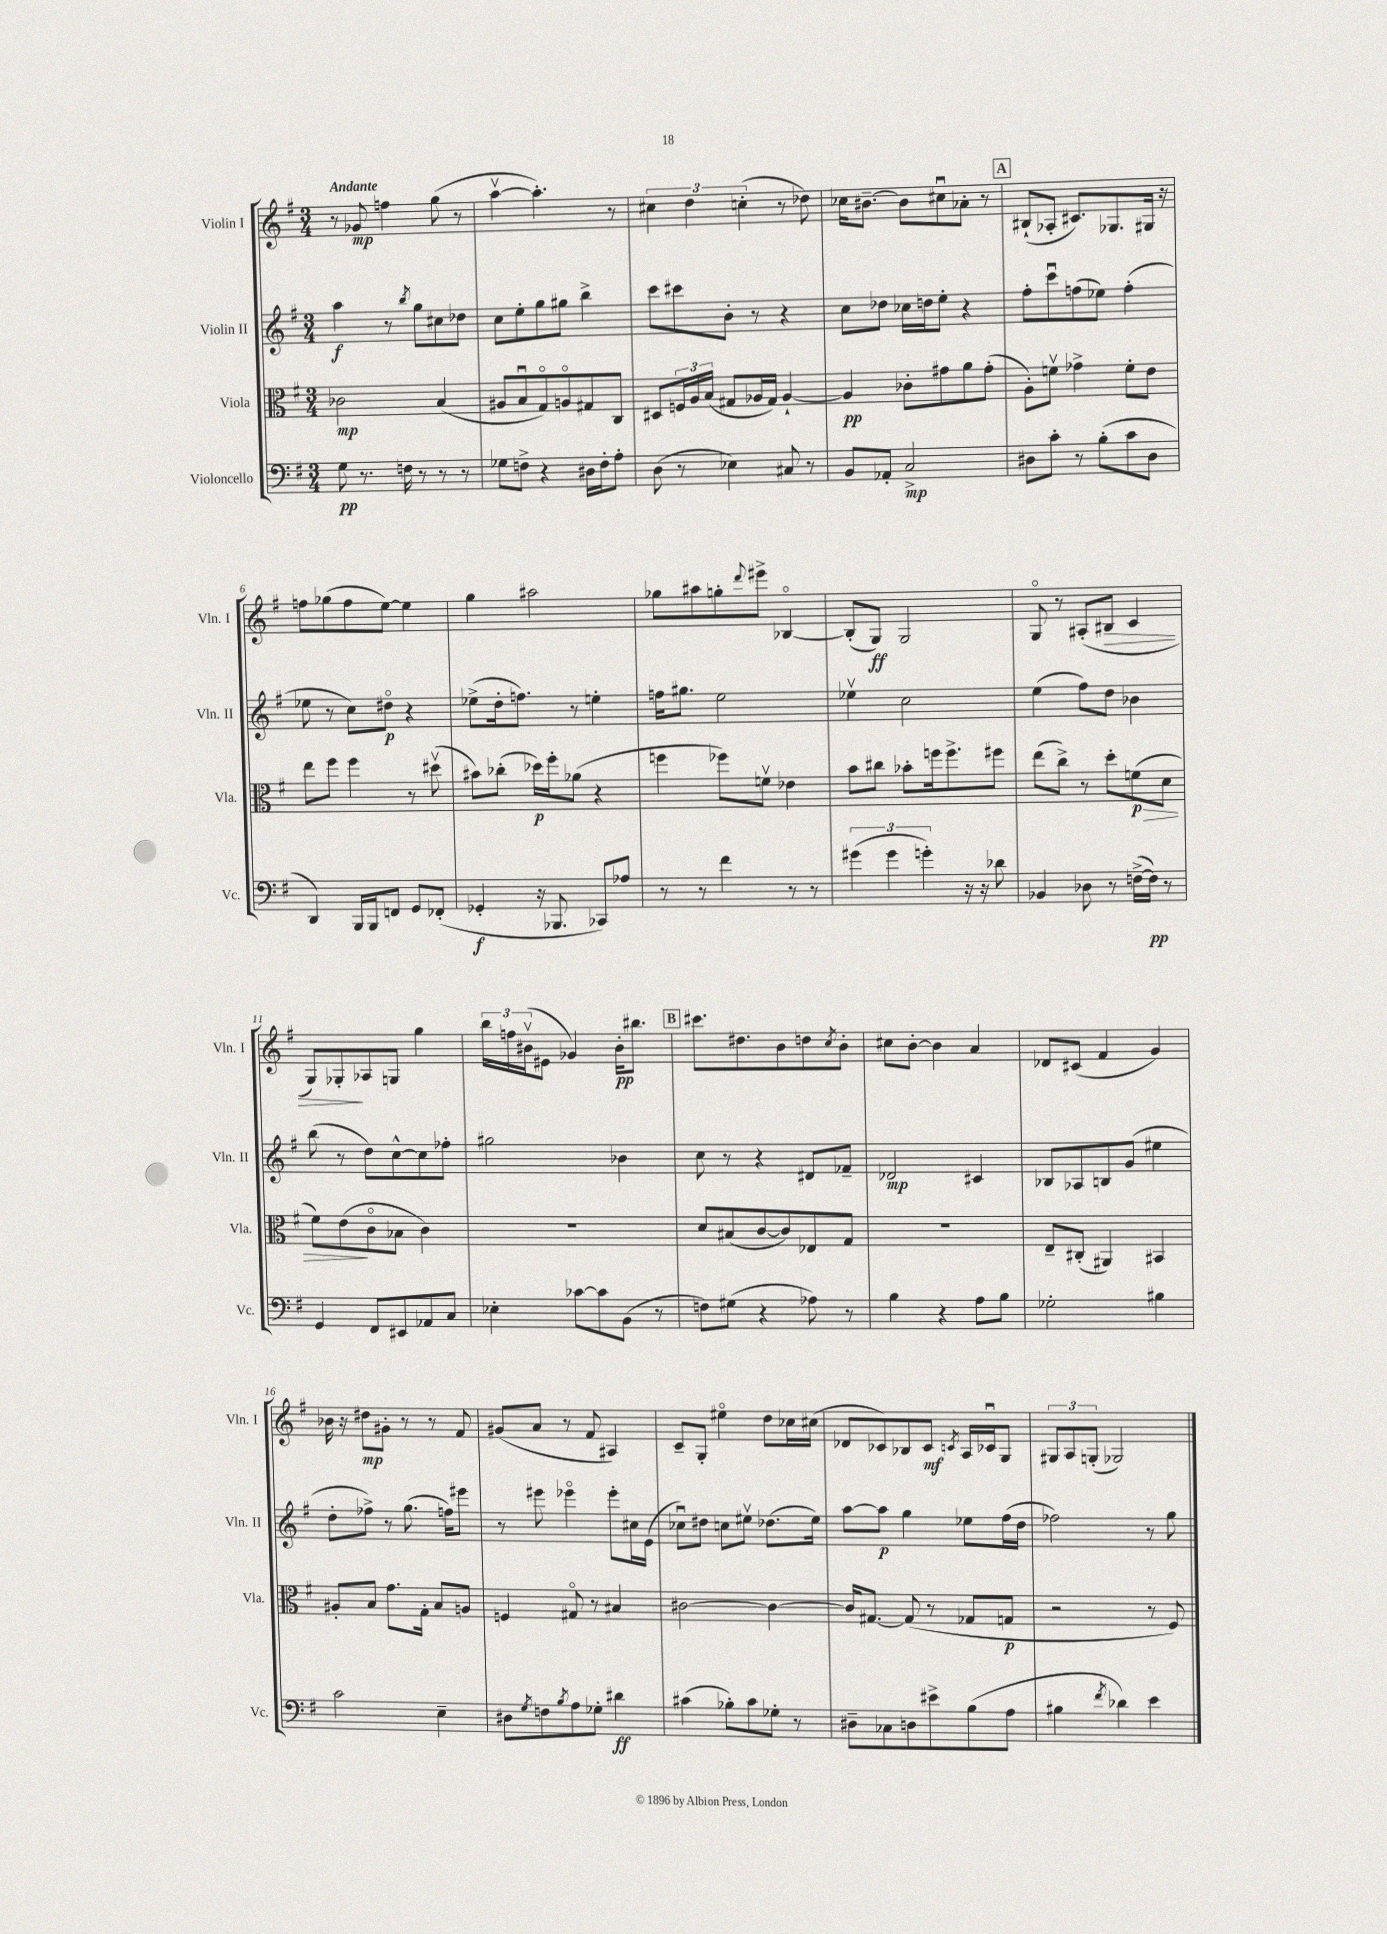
<<
\new StaffGroup <<
\new Staff = "s0" \with { instrumentName = "Violin I" shortInstrumentName = "Vln. I" } {
    \clef treble \key g \major \numericTimeSignature \time 3/4 \tempo "Andante"
    r8 ges'8\mp f''4 g''8( r8 |
    a''4~\upbow a''4.-.) r8 |
    \tuplet 3/2 { cis''4 d''4 c''4-.( } r8 des''8) |
    ces''16 bis'8.~-- bis'8 cis''8\downbow aes'8-. r8 |
    \mark \markup { \box "A" } bis8-!( aes8-. cis'8.) ges8. gis16 r16 |
    f''8 ges''8( f''8 e''8~) e''4 |
    g''4 ais''2 |
    ges''8 ais''8 g''8-. \appoggiatura { d'''8 } eis'''8-> bes4~\flageolet |
    bes8-.( g8\ff) g2 |
    g8\flageolet r8 ais8-.( bis8\> c'4 |
    g8) ges8-.\! aes8 g8 g''4 |
    \tuplet 3/2 { b''16 f''16 bis'16\upbow( } eis'8 ges'4) bis'16-.\pp bis''8. |
    \mark \markup { \box "B" } cis'''8. dis''8. b'8 d''8 \acciaccatura { c''8 } b'8-. |
    cis''8 b'8~-. b'4 a'4 |
    des'8 cis'8( fis'4 g'4) |
    bes'16 r16 dis''8\mp gis'8-. r8 r8 fis'8 |
    gis'8( a'8 r8 fis'8 ais4) |
    c'8-- g8-. eis''4\flageolet d''8 ces''16 cis''16( |
    des'8 ces'8) bes8 ces'8\mf \acciaccatura { c'8 } a16 ces'16\downbow g8 |
    \tuplet 3/2 { gis8 a8 g8-.( } ges2) \bar "|." |
}
\new Staff = "s1" \with { instrumentName = "Violin II" shortInstrumentName = "Vln. II" } {
    \clef treble \key g \major \numericTimeSignature \time 3/4
    a''4\f r8 \acciaccatura { b''8 } g''8 cis''8 des''8 |
    c''8 e''8-. g''8 gis''8 b''4-> |
    c'''8 cis'''8 b'8-. r8 r4 |
    c''8 des''8 ces''16 d''16 e''8-. r4 |
    \mark \markup { \box "A" } fis''8-. c'''8\downbow f''8( ees''8) f''4-.( |
    ees''8 r8 c''8) dis''8\flageolet\p r4 |
    ees''8->( d''16-. f''8.) r8 e''4-. |
    f''16 gis''8. e''2 |
    ees''4\upbow c''2 |
    e''4( fis''8) d''8 bes'4 |
    b''8( r8 d''8) c''8~-^ c''8 fes''8-. |
    gis''2 bes'4 |
    \mark \markup { \box "B" } c''8 r8 r4 dis'8 fes'8-- |
    des'2\mp cis'4 |
    bes8 aes8 b8 g'8( eis''4 |
    d''8-. fes''8->) r8 g''8.( f''16) eis'''8 |
    r8 eis'''8 ees'''4\flageolet ees'''8-. cis''16 e'16( |
    ces''8\downbow) dis''8 c''8 eis''8\upbow des''8.( eis''16) |
    a''8~ a''8\p g''4 ees''8 fis''16( d''16 |
    fes''2) r8 g''8 \bar "|." |
}
\new Staff = "s2" \with { instrumentName = "Viola" shortInstrumentName = "Vla." } {
    \clef alto \key g \major \numericTimeSignature \time 3/4
    ces'2\mp b4( |
    ais8 b8\downbow g8\flageolet) a8\flageolet gis8 c8 |
    dis8 \tuplet 3/2 { f16 a16 b16( } gis8 aes16 gis16) aes4~-! |
    aes4\pp ces'8-. gis'8 a'8 gis'8-.( |
    \mark \markup { \box "A" } a8-.) f'8\upbow ges'4-> f'8-. e'8 |
    e''8 fis''8 fis''4 r8 dis''8\upbow( |
    bis'8) ces''8-.( des''16\p) fis''16-. aes'8( r4 |
    f''4 fes''8) f'8\upbow ees'4 |
    b'8 cis''8 bes'8-. f''16 f''8.-> fis''8 |
    e''8( c''8->) r8 d''8-. f'8\p\>( d'8 |
    fis'8) e'8\!( c'8\flageolet bes8 c'4) |
    R2. |
    \mark \markup { \box "B" } d'8 bis8( c'8~ c'8) ees8 g8 |
    R2. |
    e8-- cis8-.( ais,4) bis,4 |
    ais8-. b8 g'8. g16-. b8 a8 |
    f4 gis8\flageolet r8 bis4 |
    cis'2~ cis'4~ |
    cis'16 gis8.~ gis8( r8 ges8 g8\p |
    r2 r8 fis8) \bar "|." |
}
\new Staff = "s3" \with { instrumentName = "Violoncello" shortInstrumentName = "Vc." } {
    \clef bass \key g \major \numericTimeSignature \time 3/4
    g8\pp r8. f16 r8 r8 r8 |
    ges8 f8-> r4 dis16 f16-. a8-. |
    d8( r8 ees4) cis8 r8 |
    b,8 aes,8-. c2->\mp |
    \mark \markup { \box "A" } dis8 c'8-. r8 b8-.( c'8 dis8 |
    d,4) b,,16 b,,16 f,8 g,8 fes,8-.( |
    ges,4-.\f r16 bes,,8. ces,8) aes8 |
    r8 r8 fis'4 r8 r8 |
    \tuplet 3/2 { gis'4( gis'4 g'4-.) } r16 r16 des'8 |
    bes,4 des8 r8 f16~->( f16\pp) r8 |
    g,4 fis,8 eis,8 aes,8 c8 |
    ees4-. ces'8~ ces'8 b,8( r8 |
    \mark \markup { \box "B" } f8) gis8( r4 aes8) r8 |
    b4 r4 a8 b8 |
    ges2-. bis4 |
    c'2 e4-- |
    dis8 \acciaccatura { g8 } f8 \acciaccatura { b8 } a8 ges8-. dis'4\ff |
    cis'4( bes8-.) cis'8 ges8-. r8 |
    dis8-- ces8 d8 eis'8-> b8( a8 |
    bis4 \acciaccatura { fis'8 } des'4) e'4 \bar "|." |
}
>>
>>
